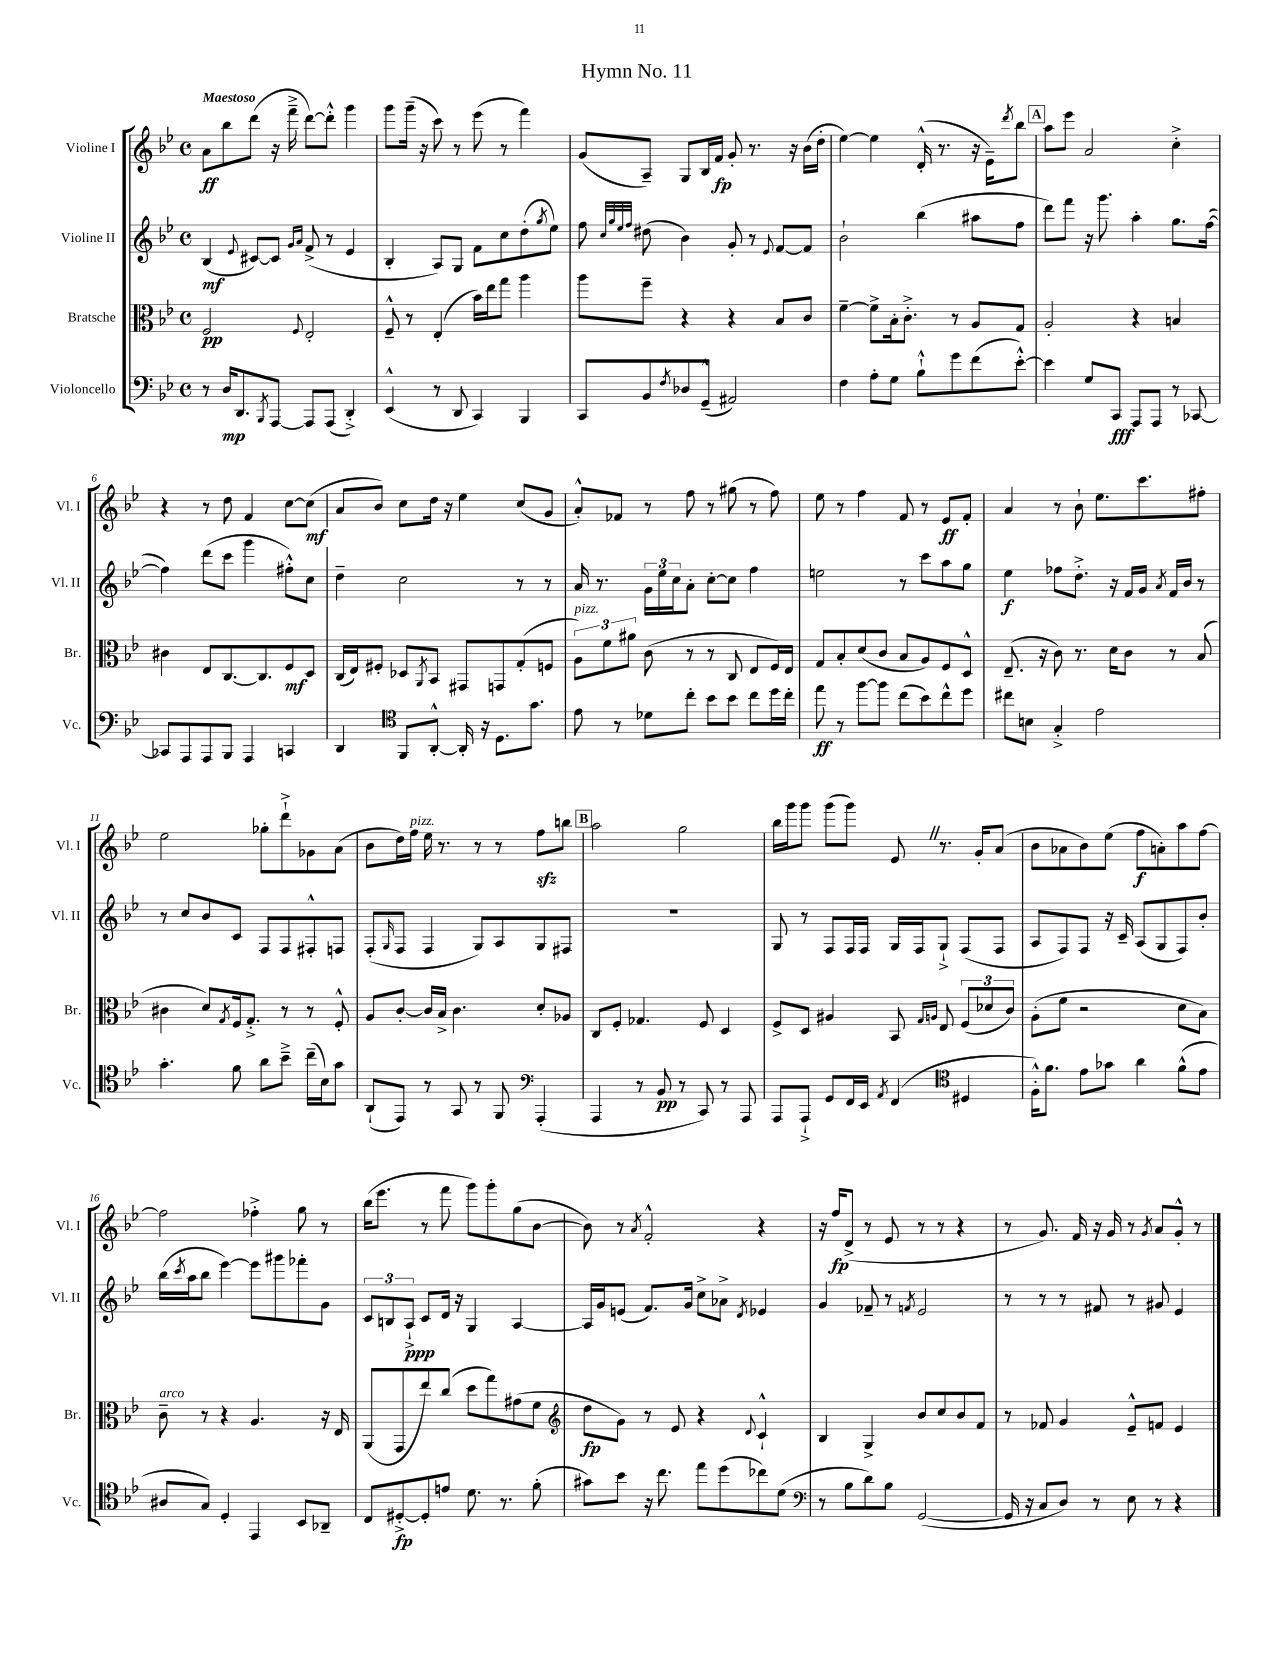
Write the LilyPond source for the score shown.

\header { title = "Hymn No. 11" }
<<
\new StaffGroup <<
\new Staff = "s0" \with { instrumentName = "Violine I" shortInstrumentName = "Vl. I" } {
    \clef treble \key bes \major \defaultTimeSignature \time 4/4 \tempo "Maestoso"
    a'8\ff bes''8 d'''8( r16 f'''16---> d'''8~) d'''8-.-^ g'''4 |
    g'''8 g'''16--( r16 c'''8) r8 ees'''8( r8 f'''4) |
    g'8( a8--) g8 bes16 f'16\fp g'8-. r8. r16 bes'16( d''16-. |
    ees''4~) ees''4 d'16-.-^( r8. r16 ees'16--) \acciaccatura { d'''8 } bes''8 |
    \mark \markup { \box "A" } a''8 ees'''8 a'2 c''4-.-> |
    r4 r8 d''8 f'4 c''8~ c''8\mf( |
    a'8 bes'8) c''8 d''16 r16 ees''4 c''8( g'8 |
    a'8-.-^) fes'8 r8 f''8 r8 gis''8( r8 f''8) |
    ees''8 r8 f''4 f'8 r8 ees'8\ff f'8-. |
    a'4 r8 bes'8-! ees''8. c'''8. fis''8-. |
    ees''2 ges''8-. d'''8-!-> ges'8 a'8( |
    bes'8 d''16) f''16^\markup { \italic "pizz." } ees''16 r8. r8 r8 f''8\sfz b''8 |
    \mark \markup { \box "B" } a''2 g''2 |
    bes''16 g'''16 g'''8 g'''8( g'''8) ees'8 \once \override BreathingSign.text = \markup { \musicglyph "scripts.caesura.straight" } \breathe r8. g'16-. a'8( |
    bes'8 aes'8 bes'8) ees''8( f''8\f a'8-.) a''8 f''8~ |
    f''2 fes''4-.-> g''8 r8 |
    bes''16( ees'''8. r8 f'''8 g'''8) g'''8-. g''8( bes'8~ |
    bes'8) r8 \acciaccatura { a'8 } f'2-.-^ r4 |
    r16 f''16\fp d'8->( r8 ees'8 r8 r8 r4 |
    r8 g'8.) f'16 r16 g'16 r8 \acciaccatura { g'8 } a'8 g'8-.-^ r8 \bar "|." |
}
\new Staff = "s1" \with { instrumentName = "Violine II" shortInstrumentName = "Vl. II" } {
    \clef treble \key bes \major \defaultTimeSignature \time 4/4
    bes4\mf( \appoggiatura { ees'8 } cis'8~) cis'8 \grace { g'16 a'16 } f'8->( r8 ees'4 |
    bes4-. a8) g8 f'8 c''8 d''8-.( \acciaccatura { g''8 } ees''8) |
    f''8 \grace { c''32 g''32 ees''32 f''32 } dis''8( bes'4) g'8-. r8 \appoggiatura { ees'8 } f'8~ f'8 |
    bes'2-! bes''4( ais''8 f''8 |
    \mark \markup { \box "A" } d'''8) f'''8 r16 g'''8. a''4-. g''8. f''16~( |
    f''4) d'''8( c'''8 g'''4 fis''8-.-^) c''8 |
    d''4-- c''2 r8 r8 |
    a'16 r8. \tuplet 3/2 { g'16 ees''16 c''16 } a'8-. c''8~-. c''8 f''4 |
    e''2 r8 c'''8 a''8 g''8 |
    ees''4\f fes''8 d''8.-.-> r16 f'16 g'16 \acciaccatura { a'8 } f'16 bes'16 r8 |
    r8 c''8 bes'8 c'8 f8 f8 fis8-.-^ f8 |
    f8-.( \grace { g16 } f8 f4 g8) a8 g8 fis8 |
    \mark \markup { \box "B" } R1 |
    g8 r8 f8 f16 f16 g16 f16 g8-!-> f8( f8 |
    a8 f8) f8 r16 c'16-- a8( g8 f8) bes'8-. |
    bes''16( \acciaccatura { c'''8 } a''16 bes''8 ees'''4~) ees'''8 gis'''8 fes'''8-. g'8 |
    \tuplet 3/2 { c'8 b8 a8-!->\ppp } c'8 d'16 r16 g4 a4~ |
    a16 g'16 e'8( f'8.) g'16 c''8-> aes'8-> \acciaccatura { d'8 } ees'4 |
    g'4 fes'8-- r8 \acciaccatura { f'8 } ees'2 |
    r8 r8 r8 fis'8 r8 gis'8 ees'4 \bar "|." |
}
\new Staff = "s2" \with { instrumentName = "Bratsche" shortInstrumentName = "Br." } {
    \clef alto \key bes \major \defaultTimeSignature \time 4/4
    f2\pp \appoggiatura { f8 } ees2-. |
    f8---^ r8 ees4-.( bes'16) ees''16 g''8 a''4 |
    a''8 f''8-- r4 r4 bes8 c'8 |
    f'4~-- f'8-> bes16-. c'8.-.-> r8 a8 g8 |
    \mark \markup { \box "A" } a2-. r4 b4 |
    cis'4 ees8 c8.~ c8. f8\mf d8 |
    c16( ees16) fis8-. des8 \acciaccatura { a,8 } bes,8 gis,8 g,8 g8-.( f8 |
    \tuplet 3/2 { a8^\markup { \italic "pizz." }) f'8 ais'8 } c'8( r8 r8 c8 ees8 f16) ees16 |
    g8 bes8-. d'8( c'8 bes8 a8) f8 d8-^ |
    ees8.--( r16 c'8) r8. d'16 c'8 r8 bes8( |
    cis'4 d'8) \acciaccatura { g8 } f16 g8.-.-> r8 r8 f8-.-^ |
    a8 c'8~-. c'16 bes16-> c'4. d'8-. aes8 |
    \mark \markup { \box "B" } c8 f8-. ges4. f8 d4 |
    f8-> d8 ais4 bes,8 \grace { g16 a16 } ees8 \tuplet 3/2 { f8( des'8 c'8) } |
    a8-.( f'8 r2 d'8 bes8) |
    c'8--^\markup { \italic "arco" } r8 r4 a4. r16 ees16 |
    a,8( g,8 ees''8) c''8( d''8 g''8) gis'8( f'8 |
    \clef treble d''8\fp g'8) r8 ees'8 r4 \appoggiatura { d'8 } c'4-!-^ |
    bes4 g4-> bes'8 c''8 bes'8 f'8 |
    r8 fes'8 g'4 ees'8---^ f'8 ees'4 \bar "|." |
}
\new Staff = "s3" \with { instrumentName = "Violoncello" shortInstrumentName = "Vc." } {
    \clef bass \key bes \major \defaultTimeSignature \time 4/4
    r8 d16\mp d,8. \acciaccatura { bes,,8 } a,,8~ a,,8 a,,8( d,4-.->) |
    ees,4-^( r8 d,8 c,4) bes,,4 |
    c,8 bes,8 \acciaccatura { f8 } des8 g,8---^( ais,2) |
    f4 a8-. g8 bes8-!-^ g'8 f'8( ees'8~-.-^) |
    \mark \markup { \box "A" } ees'4 g8 c,8\fff a,,8 a,,8 r8 ces,8~ |
    ces,8 a,,8 a,,8 bes,,8 a,,4 c,4 |
    d,4 \clef tenor f,8 a,8~-.-^ a,16-. r16 d8. g'8. |
    ees'8 r8 des'8 c''8-. bes'8 bes'8 c''8 d''16 c''16-. |
    ees''8\ff r8 f''8~ f''8 c''8( bes'8) c''8-^ d''8 |
    cis''8 b8 g4-.-> ees'2 |
    g'4.-. f'8 a'8 bes'8---> c''16--( bes16) g'8 |
    a,8-!( ees,8) r8 g,8 r8 f,8 \clef bass a,,4-.( |
    \mark \markup { \box "B" } a,,4 r8 bes,8\pp r8 c,8) r8 a,,8 |
    a,,8 a,,8-!-> g,8 f,16 ees,16 \acciaccatura { a,8 } f,4( \clef tenor dis4 |
    f16-.-^) f'8. ees'8 ges'8 a'4 f'8-^( ees'8 |
    ais8 g8) d4-. ees,4 bes,8 aes,8-- |
    c8 dis8~-.->\fp dis8-. e'8 d'8. r8. f'8-.( |
    gis'8) bes'8 r16 c''8. ees''8 d''8( ces''8) d'8( |
    \clef bass r8 bes8 d'8) bes8 g,2~( |
    g,16 r16 c8 d8) r8 ees8 r8 r4 \bar "|." |
}
>>
>>
